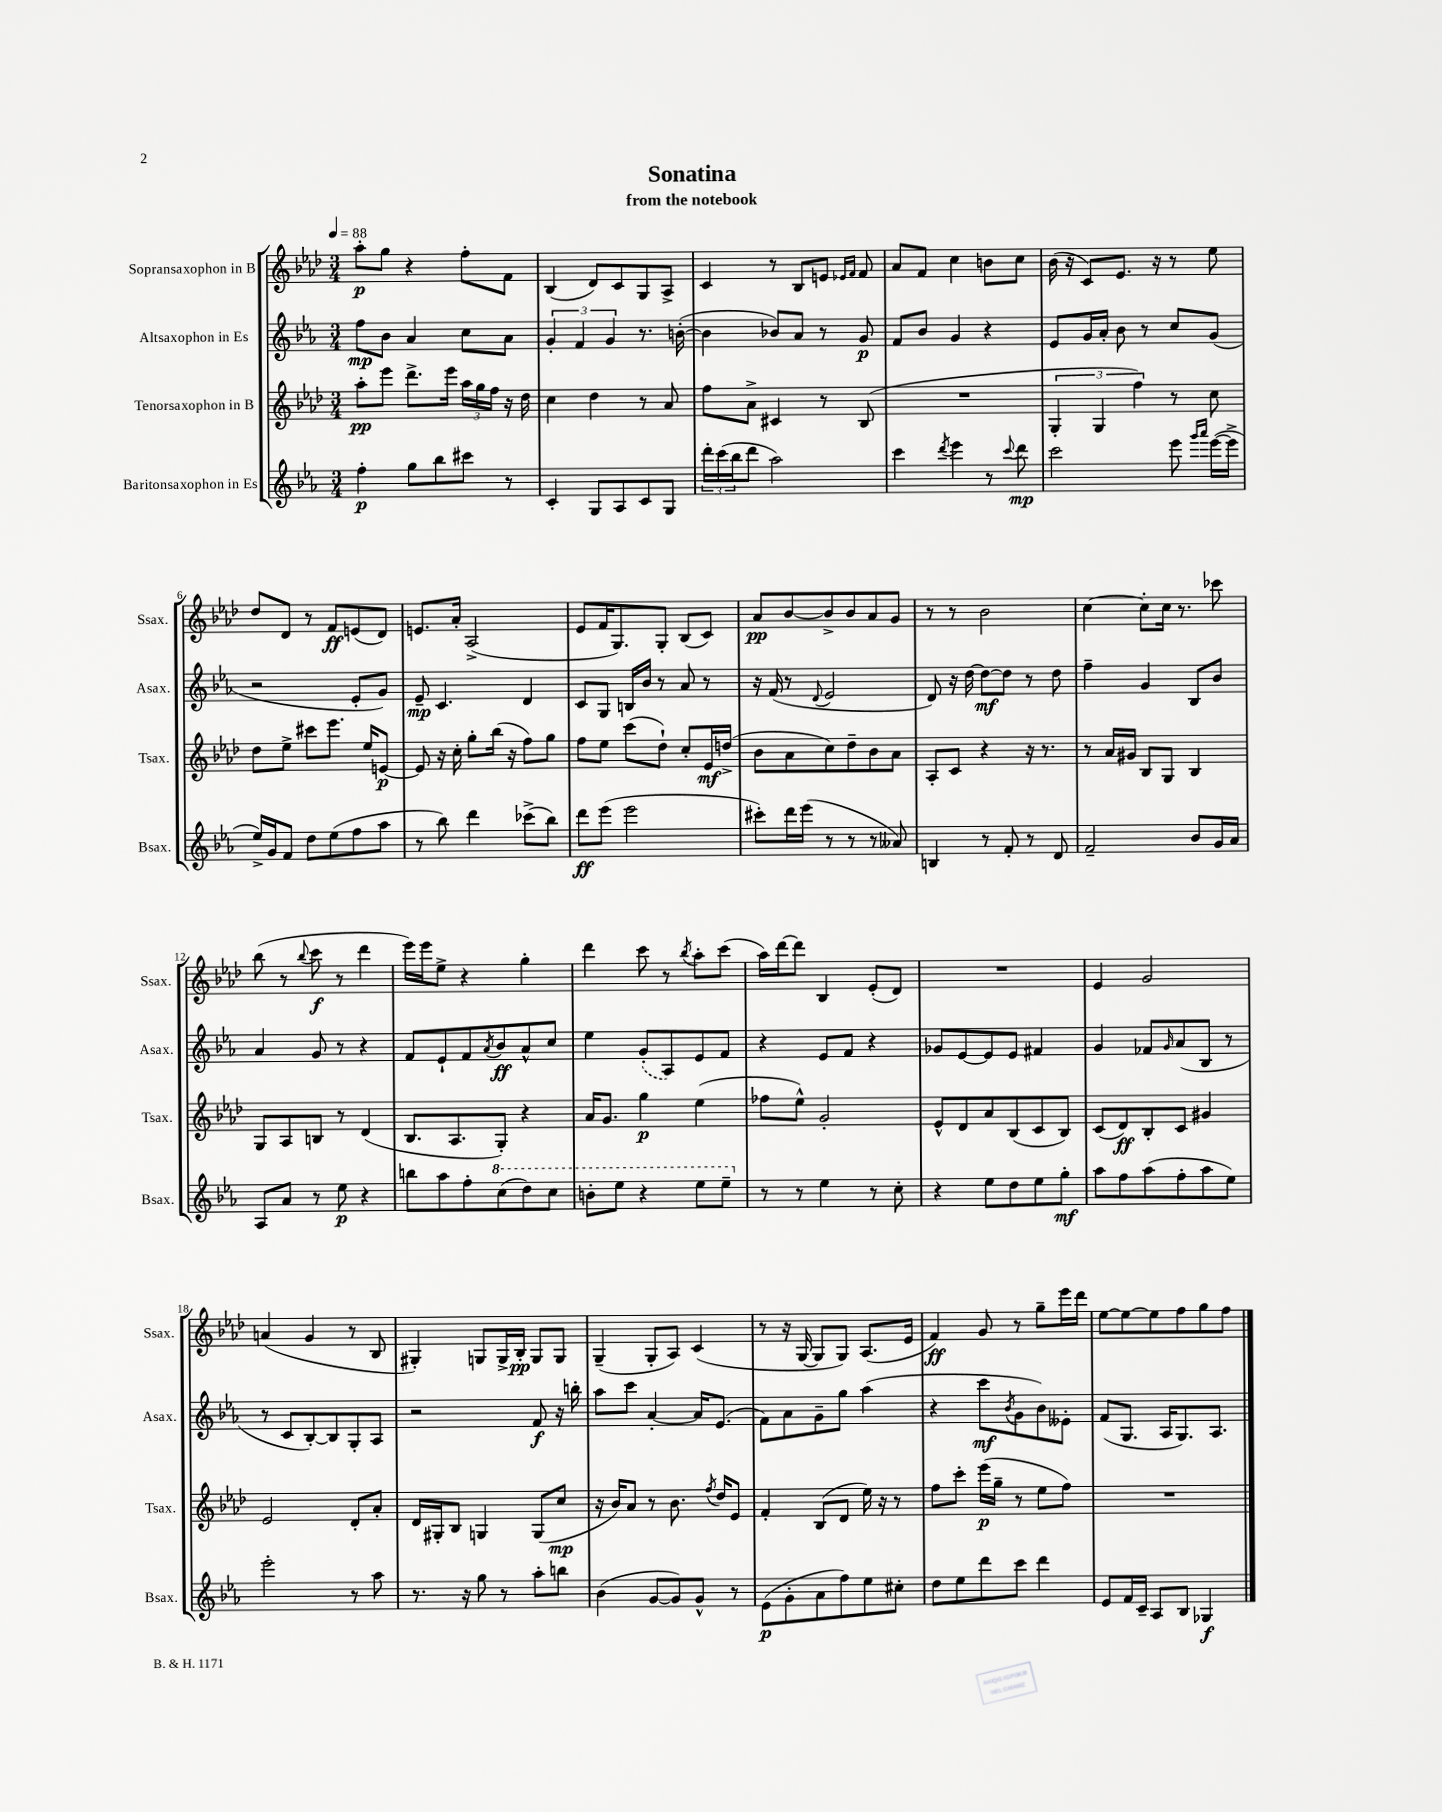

**kern	**kern	**kern	**kern
*staff4	*staff3	*staff2	*staff1
*clefG2	*clefG2	*clefG2	*clefG2
*k[b-e-a-]	*k[b-e-a-d-]	*k[b-e-a-]	*k[b-e-a-d-]
*M3/4	*M3/4	*M3/4	*M3/4
*MM88	*MM88	*MM88	*MM88
4ff'	8aa-'	8ff	8aa-'
.	8eee-	8b-	8gg
8gg	8.ddd-^	4a-	4r
8bb-	.	.	.
.	16eee-	.	.
8ccc#	24aa-	8cc	8ff'
.	24gg	.	.
.	24ff	.	.
8r	16r	8a-	8f
.	16dd-	.	.
=	=	=	=
4c'	4cc	6g'	(4B-
.	.	6f	.
8G	4dd-	.	8d-)
.	.	6g	.
8A-	.	.	8c
8c	8r	8.r	8G
8G	8a-	.	8A-^
.	.	([16b'	.
=	=	=	=
24ddd'	8ff	4b]	4c
(24ccc	.	.	.
24bb-	.	.	.
8ddd	8a-^	.	.
2aa-)	4c#	8b-)	8r
.	.	8a-	8B-
.	8r	8r	8e
.	.	.	16qqe-
.	.	.	16qqf
.	(8B-	8g	8f
=	=	=	=
4ccc	2.r	8f	8a-
.	.	8b-	8f
8qddd	.	.	.
4eee-	.	4g	4cc
8r	.	4r	8b
8qqccc	.	.	.
8ddd	.	.	8cc
=	=	=	=
2ccc	6G'	8e-	(16b-
.	.	.	16r
.	.	16g	8c)
.	6G	.	.
.	.	16a-'	.
.	.	8b-	8.e-
.	6ff)	.	.
.	.	8r	.
.	.	.	16r
8eee-	8r	8cc	8r
16qqggg	.	.	.
16qqaaa-	.	.	.
([16eee-	8cc	(8g	8ee-
16eee-^]	.	.	.
=	=	=	=
16ee-^)	8dd-	2r	8dd-
16g	.	.	.
8f	8ee-^	.	8d-
8dd	8ccc#	.	8r
(8ee-	8.eee-	.	8f
8ff	.	8e-'	(8e
.	16ee-	.	.
8aa-	[8e	8g)	8d-)
=	=	=	=
8r	8e]	8e-~	8.e
8bb-)	16r	4.c	.
.	16cc'	.	16a-'
4ddd	8gg'	.	(2A-^
.	(16bb-	.	.
.	16r	.	.
(8ccc-^	8ff)	4d	.
8bb-)	8gg	.	.
=	=	=	=
8ddd	8ff	8c	8e-
(8eee-	8ee-	8G	16f
.	.	.	8.G)
2eee-	(8ccc	16B	.
.	.	16b-	.
.	8dd-`)	8r	8G'
.	8cc'	8a-	(8B-
.	16e-	8r	8c)
.	(16dd^	.	.
=	=	=	=
8ccc#')	8b-	16r	8a-
.	.	(16f	.
16ddd	8a-	8r	[8b-
(16eee-	.	.	.
.	.	8qqd	.
8r	8cc)	2e-	8b-^]
8r	8dd-~	.	8b-
8r	8b-	.	8a-
8a--)	8a-	.	8g
=	=	=	=
4B	8A-'	8d)	8r
.	8c	16r	8r
.	.	[16dd	.
8r	4r	8dd_	2b-
8f'	.	8dd]	.
8r	16r	8r	.
.	8.r	.	.
8d	.	8dd	.
=	=	=	=
2f~	8r	4ff~	[4cc
.	16a-	.	.
.	16g#	.	.
.	8B-	4g	8cc']
.	8G	.	16cc
.	.	.	8.r
8b-	4B-	8B-	.
16g	.	8b-	8ccc-
16a-	.	.	.
=	=	=	=
8A-	8G	4a-	(8bb-
8a-	8A-	.	8r
.	.	.	8qqbb-
8r	8B	8g	8ccc
8ee-	8r	8r	8r
4r	(4d-	4r	4ddd-
=	=	=	=
8bb	8.B-	8f	16eee-)
.	.	.	16eee-
8aa-	.	8e-`	8ee-^
.	8.A-	.	.
8ff'	.	8f	4r
.	.	8qa-	.
(8ccc	8G')	8b-	.
8ddd)	4r	8a-^^	4gg'
8ccc	.	8cc	.
=	=	=	=
8bb'	16a-	4ee-	4ddd-
.	8.g	.	.
8eee-	.	.	.
4r	4gg	(8g'	8ccc
.	.	8A-)	8r
.	.	.	8qbb-
8eee-	(4ee-	8e-	8aa-'
8eee-~	.	8f	(8ccc
=	=	=	=
8r	8ff-	4r	16aa-)
.	.	.	[16ddd-
8r	8ee-^^)	.	8ddd-]
4ee-	2g'	8e-	4B-
.	.	8f	.
8r	.	4r	(8e-'
8cc'	.	.	8d-)
=	=	=	=
4r	8e-^^	8g-	2.r
.	8d-	[8e-	.
8ee-	8a-	8e-]	.
8dd	(8B-	8e-	.
8ee-	8c	4f#	.
8gg'	8B-)	.	.
=	=	=	=
8aa-	(8c	4g	4e-
8ff	8d-)	.	.
(8aa-	8B-'	8f-	2g
.	.	16qqg	.
8ff'	8c	(8a-	.
8aa-	4g#	8B-	.
8ee-)	.	8r	.
=	=	=	=
2eee-'	2e-	8r	(4a
.	.	8c	.
.	.	[8B-')	4g
.	.	8B-]	.
8r	8d-'	8G'	8r
8aa-	8a-'	8A-	8B-
=	=	=	=
8.r	16d-	2r	4G#')
.	16G#'	.	.
.	8B-	.	.
16r	.	.	.
8gg	4G	.	8G
8r	.	.	16G^
.	.	.	16B-'
8aa-'	(8G	8f	8G
8bb	8cc	16r	8G
.	.	16bb'	.
=	=	=	=
(4b-	16r	8aa-	(4G~
.	16b-)	.	.
.	8a-	8ccc	.
[8g	8r	[4a-'	8G'
8g])	8.b-	.	8A-)
8g^^	.	16a-]	(4c
.	8qff	.	.
.	16dd-	(8.e-	.
8r	8e-	.	.
=	=	=	=
(8e-	4f'	8f)	8r
8g'	.	8a-	16r
.	.	.	[16G
8a-	(8B-	8g~	8G]
8ff)	8d-	8gg	8G)
8ee-	16ee-)	(4aa-	(8.A-
.	16r	.	.
8cc#'	8r	.	.
.	.	.	16e-
=	=	=	=
8dd	8ff	4r	4f)
8ee-	8ccc'	.	.
8ddd	(16eee-	8ccc	8g
.	16gg~	.	.
.	.	8qb-	.
8ccc	8r	8g	8r
4ddd	8ee-	8b-)	8gg~
.	8ff)	8e--'	16eee-
.	.	.	16ddd-
=	=	=	=
8e-	2.r	(8f	[8ee-
16f	.	8.G	8ee-_
16c~	.	.	.
8A-	.	.	8ee-]
.	.	16A-	.
8B-	.	8.G)	8ff
4G-	.	.	8gg
.	.	8.A-	.
.	.	.	8ff
==	==	==	==
*-	*-	*-	*-
